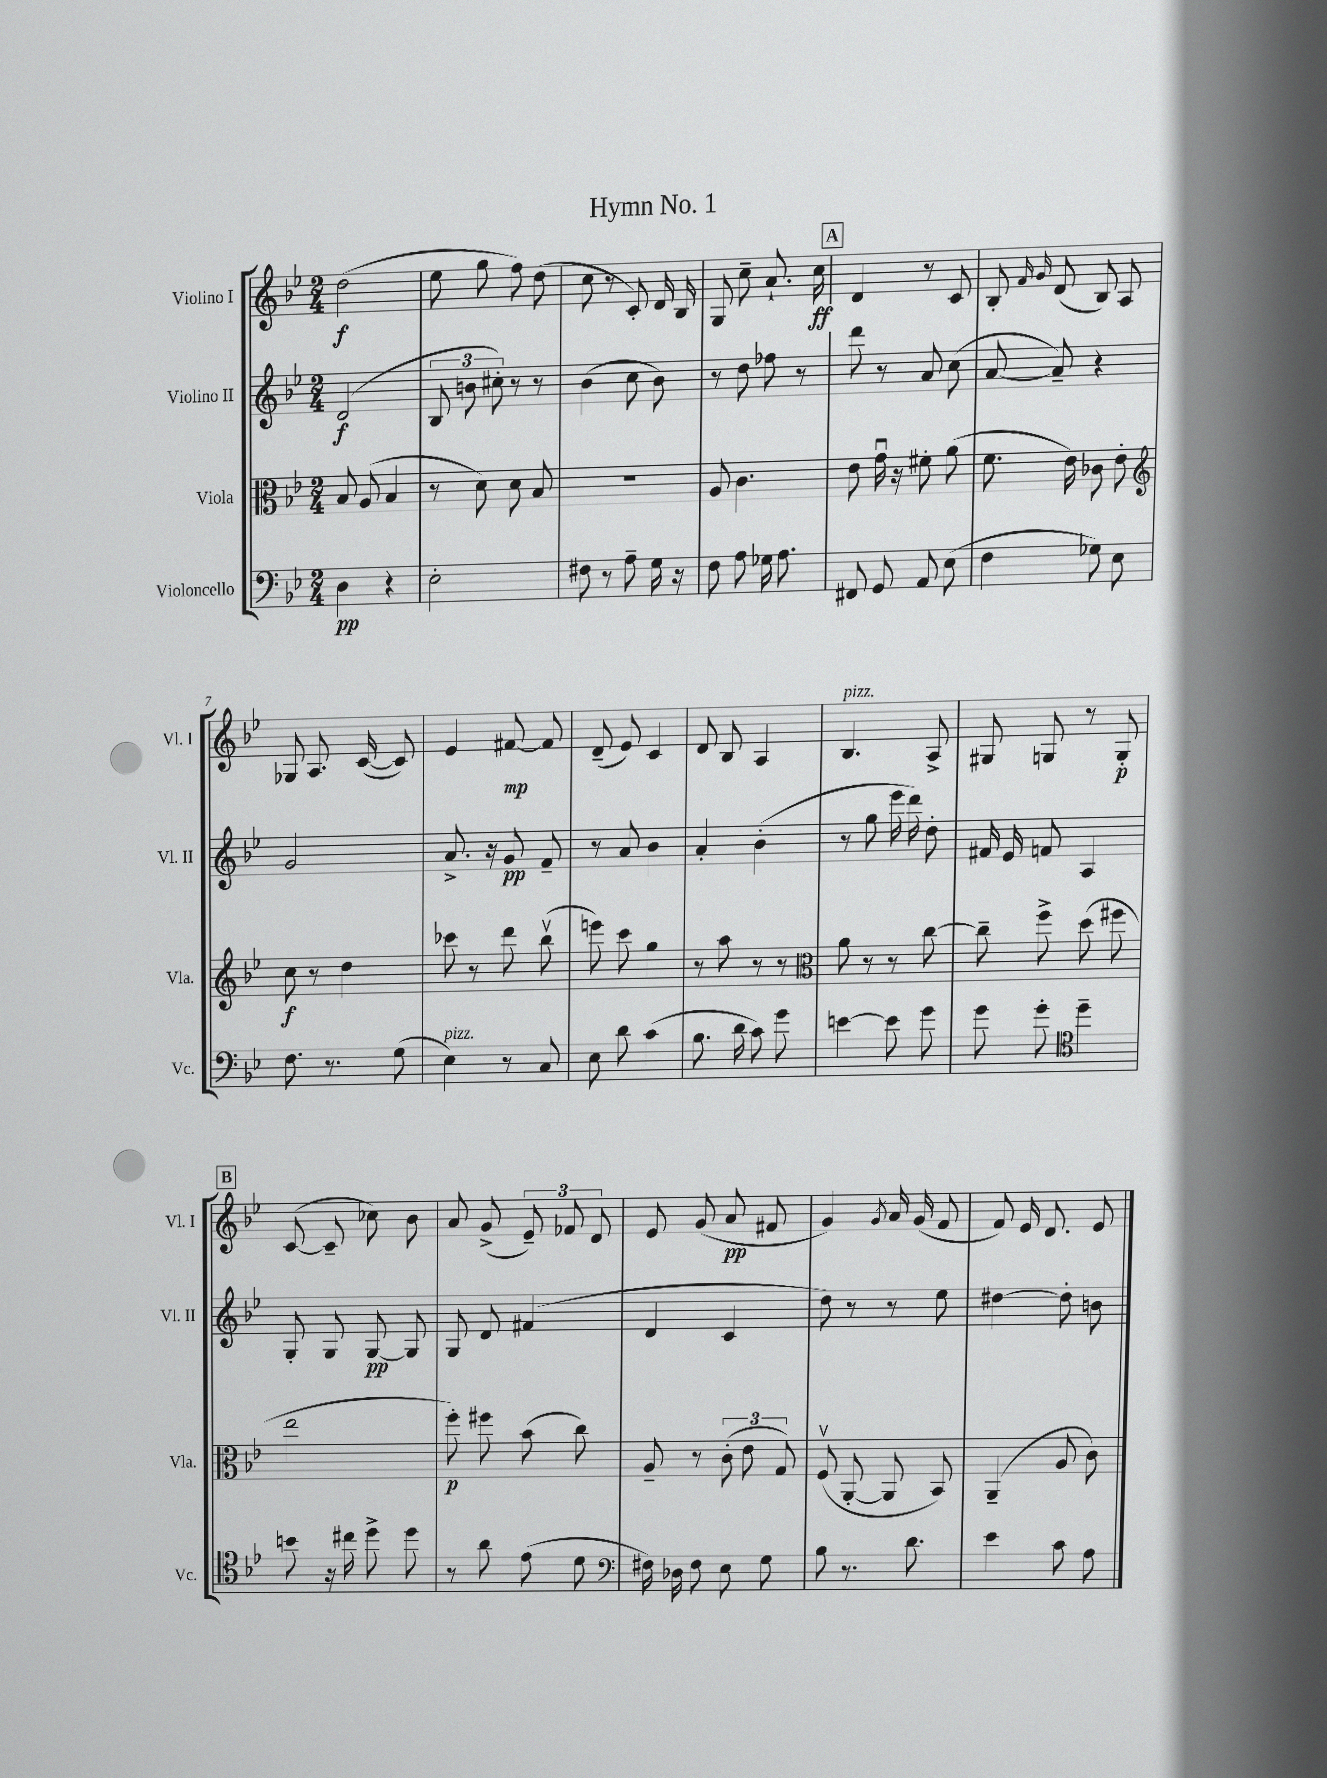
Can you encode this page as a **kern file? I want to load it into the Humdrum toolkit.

**kern	**dynam	**kern	**dynam	**kern	**dynam	**kern	**dynam
*part4	*part4	*part3	*part3	*part2	*part2	*part1	*part1
*staff4	*staff4	*staff3	*staff3	*staff2	*staff2	*staff1	*staff1
*I"Violoncello	*	*I"Viola	*	*I"Violino II	*	*I"Violino I	*
*I'Vc.	*	*I'Vla.	*	*I'Vl. II	*	*I'Vl. I	*
*clefF4	*	*clefC3	*	*clefG2	*	*clefG2	*
*k[b-e-]	*	*k[b-e-]	*	*k[b-e-]	*	*k[b-e-]	*
*M2/4	*	*M2/4	*	*M2/4	*	*M2/4	*
=1	=1	=1	=1	=1	=1	=1	=1
4D\	pp	8B-/	.	(2d/	f	(2dd\	f
.	.	(8A/	.	.	.	.	.
4r	.	4B-/	.	.	.	.	.
=2	=2	=2	=2	=2	=2	=2	=2
2E-'\	.	8r	.	12B-/	.	8ee-\	.
.	.	.	.	12bn\	.	.	.
.	.	8d\)	.	.	.	8gg\	.
.	.	.	.	12cc#X'\)	.	.	.
.	.	8d\	.	8r	.	8ff\)	.
.	.	8B-/	.	8r	.	(8dd\	.
=3	=3	=3	=3	=3	=3	=3	=3
8F#X\	.	2r	.	(4b-\	.	8cc\	.
8r	.	.	.	.	.	8r	.
8A~\	.	.	.	8cc\	.	8c'/)	.
16G\	.	.	.	8b-\)	.	16d/	.
16r	.	.	.	.	.	16B-/	.
=4	=4	=4	=4	=4	=4	=4	=4
8F\	.	8A/	.	8r	.	8G/	.
8A\	.	4.c\	.	8dd\	.	8cc~\	.
16G-X\	.	.	.	8ff-X\	.	8.a`/	.
8.A\	.	.	.	.	.	.	.
.	.	.	.	8r	.	.	.
.	.	.	.	.	.	16cc\	ff
!!LO:REH:place=s1:t=A
=5	=5	=5	=5	=5	=5	=5	=5
8FF#X/	.	8e-\	.	8ddd\	.	4d/	.
8GG/	.	16gu\	.	8r	.	.	.
.	.	16r	.	.	.	.	.
8AA/	.	8f#X'\	.	8a/	.	8r	.
(8E-\	.	(8a\	.	(8cc\	.	8c/	.
=6	=6	=6	=6	=6	=6	=6	=6
4F\	.	8.f\	.	[8a/	.	8B-'/	.
.	.	.	.	.	.	16qqf/	.
.	.	.	.	.	.	16qqg/	.
.	.	.	.	8a~/])	.	(8d/	.
.	.	16e-\)	.	.	.	.	.
8G-X\)	.	8c-X\	.	4r	.	8B-/)	.
8E-\	.	8e-'\	.	.	.	8A/	.
!!LO:LB:g=z
=7	=7	=7	=7	=7	=7	=7	=7
*	*	*clefG2	*	*	*	*	*
8.F\	.	8cc\	f	2g/	.	8G-X/	.
.	.	8r	.	.	.	8.A/	.
8.r	.	.	.	.	.	.	.
.	.	4dd\	.	.	.	.	.
.	.	.	.	.	.	([16c/	.
(8G\	.	.	.	.	.	8c/])	.
=8	=8	=8	=8	=8	=8	=8	=8
!LO:TX:a:i:t=pizz.	!	!	!	!	!	!	!
4E-\)	.	8ccc-X\	.	8.a^/	.	4e-/	.
.	.	8r	.	.	.	.	.
.	.	.	.	16r	.	.	.
8r	.	8ddd\	.	8g/	pp	[8f#X/	mp
8C/	.	(8bb-v\	.	8f~/	.	8f#/]	.
=9	=9	=9	=9	=9	=9	=9	=9
8E-\	.	8eeen\)	.	8r	.	(8d~/	.
8d\	.	8ccc\	.	8a/	.	8e-/)	.
(4c\	.	4gg\	.	4b-\	.	4c/	.
=10	=10	=10	=10	=10	=10	=10	=10
8.B-\	.	8r	.	4a'/	.	8d/	.
.	.	8aa\	.	.	.	8B-/	.
16d\	.	.	.	.	.	.	.
8c\)	.	8r	.	(4b-'\	.	4A/	.
8g\	.	8r	.	.	.	.	.
=11	=11	=11	=11	=11	=11	=11	=11
*	*	*clefC3	*	*	*	*	*
!	!	!	!	!	!	!LO:TX:a:i:t=pizz.	!
[4en\	.	8a\	.	8r	.	4.B-/	.
.	.	8r	.	8gg\	.	.	.
8e\]	.	8r	.	16eee-\	.	.	.
.	.	.	.	16ddd\)	.	.	.
8g\	.	[8cc\	.	8dd'\	.	8A^/	.
=12	=12	=12	=12	=12	=12	=12	=12
8g\	.	8cc~\]	.	16f#X/	.	8G#X/	.
.	.	.	.	16e-/	.	.	.
8g'\	.	8ff^\	.	8fn/	.	8Gn/	.
*clefC4	*	*	*	*	*	*	*
4dd~\	.	(8dd\	.	4A/	.	8r	.
.	.	8ff#X\	.	.	.	8G'/	p
!!LO:LB:g=z
!!LO:REH:place=s1:t=B
=13	=13	=13	=13	=13	=13	=13	=13
8bn\	.	2ee-\	.	8G'/	.	([8c/	.
16r	.	.	.	8G/	.	8c~/]	.
16cc#X\	.	.	.	.	.	.	.
8dd^\	.	.	.	[8G/	pp	8cc-X\)	.
8dd\	.	.	.	8G/]	.	8b-\	.
=14	=14	=14	=14	=14	=14	=14	=14
8r	.	8ff'\)	p	8G/	.	8a/	.
8a\	.	8ff#X\	.	8d/	.	(8g^/	.
(8e-\	.	(8b-\	.	(4f#X/	.	12e-~/)	.
.	.	.	.	.	.	12f-X/	.
8d\	.	8cc\)	.	.	.	.	.
.	.	.	.	.	.	12d/	.
=15	=15	=15	=15	=15	=15	=15	=15
*clefF4	*	*	*	*	*	*	*
16F#X\)	.	8A~/	.	4d/	.	8e-/	.
16D-X\	.	.	.	.	.	.	.
8F#\	.	8r	.	.	.	(8g/	.
8E-\	.	(12c'\	.	4c/	.	8a/	pp
.	.	12e-\	.	.	.	.	.
8G\	.	.	.	.	.	8f#X/	.
.	.	12G/)	.	.	.	.	.
=16	=16	=16	=16	=16	=16	=16	=16
8B-\	.	(8Fv/	.	8dd\)	.	4g/)	.
8.r	.	[8AA'/	.	8r	.	.	.
.	.	.	.	.	.	8qg/	.
.	.	8AA/]	.	8r	.	16a/	.
8.d\	.	.	.	.	.	(16g/	.
.	.	8BB-/)	.	8ee-\	.	8f/	.
=17	=17	=17	=17	=17	=17	=17	=17
4e-\	.	(4AA~/	.	[4dd#X\	.	8f/)	.
.	.	.	.	.	.	16e-/	.
.	.	.	.	.	.	8.d/	.
8c\	.	8A/	.	8dd#'\]	.	.	.
8A\	.	8c\)	.	8bn\	.	8e-/	.
==	==	==	==	==	==	==	==
*-	*-	*-	*-	*-	*-	*-	*-
